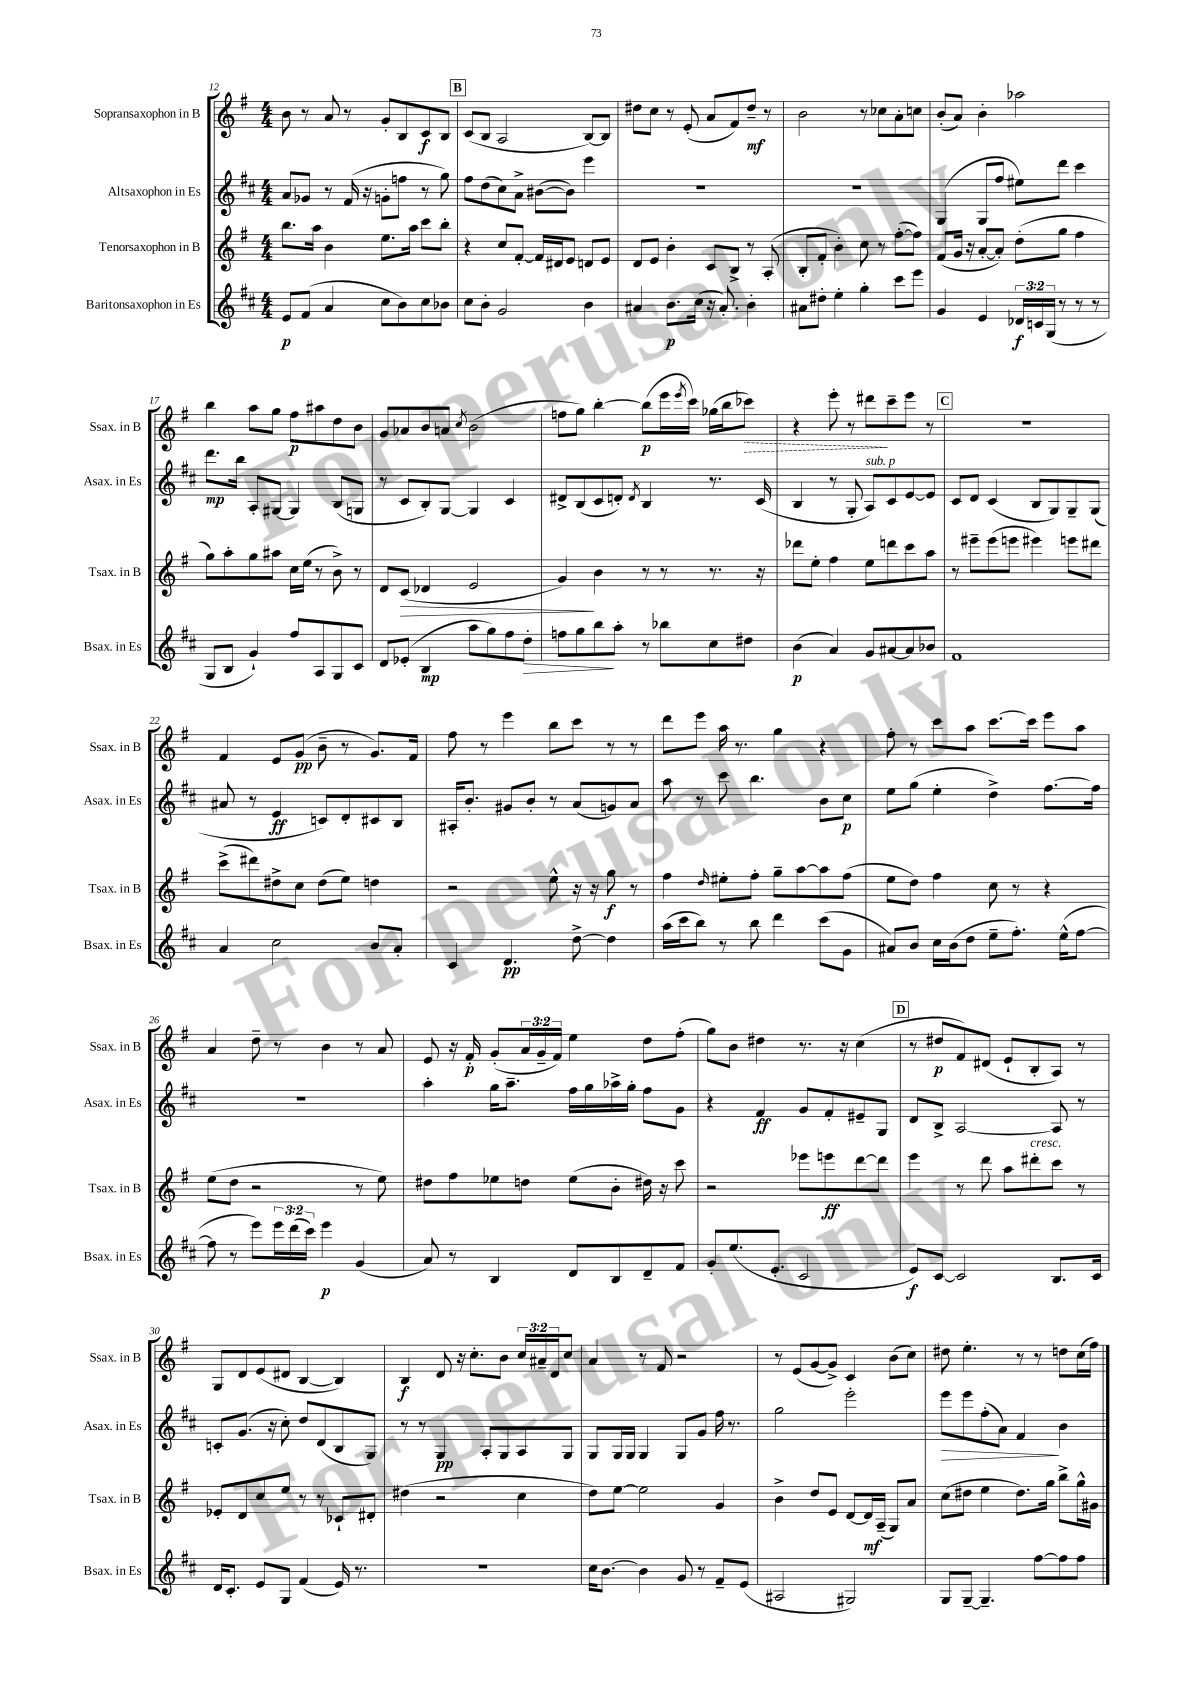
<<
\new StaffGroup <<
\new Staff = "s0" \with { instrumentName = "Sopransaxophon in B" shortInstrumentName = "Ssax. in B" } {
    \clef treble \key g \major \numericTimeSignature \time 4/4 \override Staff.TupletNumber.text = #tuplet-number::calc-fraction-text
    b'8 r8 a'8 r8 g'8-. b8 c'8\f b8 |
    \mark \markup { \box "B" } c'8( b8 a2 b8~) b8 |
    dis''8 c''8 r8 e'8-.( a'8 fis'8) dis''8--\mf r8 |
    b'2 r8 ces''8 a'8-. c''8 |
    b'8-.( a'8) b'4-. aes''2 |
    b''4 a''8 g''8 fis''8\p ais''8 d''8 b'8 |
    g'8 aes'8 b'8 a'8 \acciaccatura { c''8 } b'2( |
    f''8 g''8) b''4~-. b''8\p( e'''16 \acciaccatura { e'''8 } c'''16) ges''16( b''16 \once \override Hairpin.style = #'dashed-line ces'''8\>) |
    r4 e'''8-. r8 dis'''8\! c'''8-- e'''8 r8 |
    \mark \markup { \box "C" } r1 |
    fis'4 e'8 g'8\pp( b'8-- r8 g'8.) fis'16 |
    fis''8 r8 e'''4 b''8 c'''8 r8 r8 |
    d'''8 e'''8 a''16 r8. g''4 r4 |
    fis''8-. r8 c'''8 a''8 c'''8.~ c'''16 e'''8 a''8 |
    a'4 d''8-- r8 b'4 r8 a'8 |
    e'8 r16 fis'16-.\p g'8-.( \tuplet 3/2 { a'16 g'16-- fis'16) } e''4 d''8 fis''8-.( |
    g''8) b'8 dis''4 r8. r16 c''4( |
    \mark \markup { \box "D" } r8 dis''8\p fis'8) dis'8( e'8-! b8-. a8) r8 |
    g8 d'8 e'8( dis'8 b4~ b4) |
    b4\f d'8 r16 c''8.-. b'8 \tuplet 3/2 { c''16 ais'16-- d'16 } c''8 |
    a'4 r8 fis'8 r2 |
    r8 e'8( g'8~ g'8->) c'4 b'8( c''8) |
    dis''8 e''4.-. r8 r8 d''8 c''16( fis''16) \bar "|." |
}
\new Staff = "s1" \with { instrumentName = "Altsaxophon in Es" shortInstrumentName = "Asax. in Es" } {
    \clef treble \key d \major \numericTimeSignature \time 4/4
    a'8 ges'8 r8 fis'16( r16 g'8-. f''8 r8 g''8) |
    \mark \markup { \box "B" } fis''8 d''8( cis''8) a'8-> bis'8~( bis'8) e'''4 |
    R1 |
    R1 |
    g4( g8 fis''8 eis''8) d'''8 cis'''4 |
    d'''8.\mp b''16 a8-. gis8~ gis4 b8( g8 |
    r8 cis'8 b8-.) g8~ g4 cis'4 |
    dis'8-> b8( cis'8 d'8-.) \acciaccatura { d'8 } b4 r8. cis'16( |
    b4 r8 g8-. a8^\markup { \italic "sub. p" }) cis'8 e'8~ e'8 |
    \mark \markup { \box "C" } cis'8 d'8 cis'4( b8 g8) g8-- g8( |
    ais'8 r8 e'4\ff c'8) d'8-. cis'8 b8 |
    ais16-. b'8.-. gis'8 b'8-. r8 a'8( g'8) a'8 |
    a''8 r8 cis'''8 b''4. b'8 cis''8\p |
    e''8 g''8( e''4-. d''4->) fis''8.~ fis''16 |
    R1 |
    a''4-. g''16 a''8.-- fis''16 g''16 aes''16-> g''16-. fis''8 g'8 |
    r4 fis'4\ff g'8 fis'8-. eis'8-- g8 |
    \mark \markup { \box "D" } d'8 b8-> a2~ a8 r8 |
    c'8-. g'8.( r16 cis''8-.) d''8 d'8( b8 g8) |
    r8 r8 g4\pp a8-. g8 a8 g8 |
    g8 g16 g16 g4 g8 g'8 fis''16 r8. |
    g''2 e'''2-. |
    e'''8\> e'''8 fis''8-.( a'8) fis'4\! b'4 \bar "|." |
}
\new Staff = "s2" \with { instrumentName = "Tenorsaxophon in B" shortInstrumentName = "Tsax. in B" } {
    \clef treble \key g \major \numericTimeSignature \time 4/4
    b''8. a''16 b'4 e''8. a''16 c'''8 b''8-. |
    \mark \markup { \box "B" } r4 c''8 fis'8~-. fis'16 dis'16 e'8 d'8 e'8 |
    d'8 e'8 b'4-. c'8 b8-> r8 a8-.( |
    b8-. fis'8-. b'4-.) c''8 r8 fis''8~-.( fis''8) |
    fis'8( g'16 r16 a'8~-. a'8-.) d''8-.( g''8 fis''4 |
    g''8) a''8-. g''8 ais''8 c''16 e''16( r8 b'8->) r8 |
    d'8 c'8\>( des'4 e'2 |
    g'4\!) b'4 r8 r8 r8. r16 |
    des'''8 e''8-. fis''4 e''8 d'''8 c'''8 a''8 |
    \mark \markup { \box "C" } r8 eis'''8-- eis'''8( e'''8 eis'''4) e'''8 dis'''8 |
    c'''8->( dis'''8) dis''8-> c''8 dis''8( e''8) d''4 |
    r2 e''8-^ r16 r16 g''8\f r8 |
    fis''4 \grace { d''16 } eis''8-. fis''8-. g''8-- a''8~ a''8 fis''8( |
    e''8 d''8) fis''4 c''8 r8 r4 |
    e''8( d''8 r2 r8 e''8) |
    dis''8 fis''8 ees''8 d''8 ees''8( b'8-. dis''16) r16 c'''8 |
    r2 ees'''8 e'''8\ff d'''8~ d'''8 |
    \mark \markup { \box "D" } e'''4 r8 d'''8 a''8 dis'''8-.^\markup { \italic "cresc." } c'''8 r8 |
    ees'8-. d'8 c''8 e''8 r8 r8 ces'8-! dis'8-. |
    dis''4( r2 c''4 |
    d''8) e''8~ e''2 g'4 |
    b'4-> d''8 e'8 d'8~ d'16\mf a16--( g8) a'8 |
    c''8( dis''8 e''4 dis''8.) g''16 b''8-> g''16-^ gis'16 \bar "|." |
}
\new Staff = "s3" \with { instrumentName = "Baritonsaxophon in Es" shortInstrumentName = "Bsax. in Es" } {
    \clef treble \key d \major \numericTimeSignature \time 4/4 \override Staff.TupletNumber.text = #tuplet-number::calc-fraction-text
    e'8\p fis'8( a'4 cis''8 b'8) cis''8 bes'8 |
    \mark \markup { \box "B" } cis''8 b'8-. g'2 b'4 |
    ais'4 b'8.\p cis''16( r16 ais'8.-.) b'4-. |
    ais'8 dis''8-. e''4-. g''4-. cis'''8 e'''8 |
    g'4 e'4 \tuplet 3/2 { des'16\f c'16 g16( } r8 r8 r8 |
    g8 b8 g'4-!) fis''8 a8 g8 cis'8 |
    d'8 ees'8-.( b4\mp a''8 g''8) fis''8 d''8-.\> |
    f''8 g''8 b''8\! a''8-. r8 bes''8 cis''8 dis''8 |
    b'4\p( a'4) g'8 ais'8~ ais'8 bes'8 |
    \mark \markup { \box "C" } fis'1 |
    a'4 cis''2 b'8 a'8-. |
    cis'4 d'4.\pp d''8~-> d''4 |
    a''16( cis'''16 b''8) r8 b''8 d'''4 cis'''8( g'8 |
    ais'8) b'8 cis''16 b'16( d''8 e''8-- fis''8.-.) e''16-^( fis''8~ |
    fis''8 r8 e'''8) \tuplet 3/2 { e'''16 d'''16( cis'''16) } e'''4\p g'4( |
    a'8) r8 b4 d'8 b8 d'8-- fis'8 |
    g'8-. e''8.( e'8.-. cis'2 |
    \mark \markup { \box "D" } e'8\f) cis'8~ cis'2 b8. cis'16 |
    d'16 cis'8.-. e'8 g8 fis'4( e'16) r8. |
    R1 |
    cis''16 b'8.~ b'4 g'8 r8 fis'8-- e'8( |
    ais2 gis2) |
    g8 g8~-- g4.-- fis''8~ fis''8 fis''8 \bar "|." |
}
>>
>>
\layout { \context { \Score currentBarNumber = #12 } }
